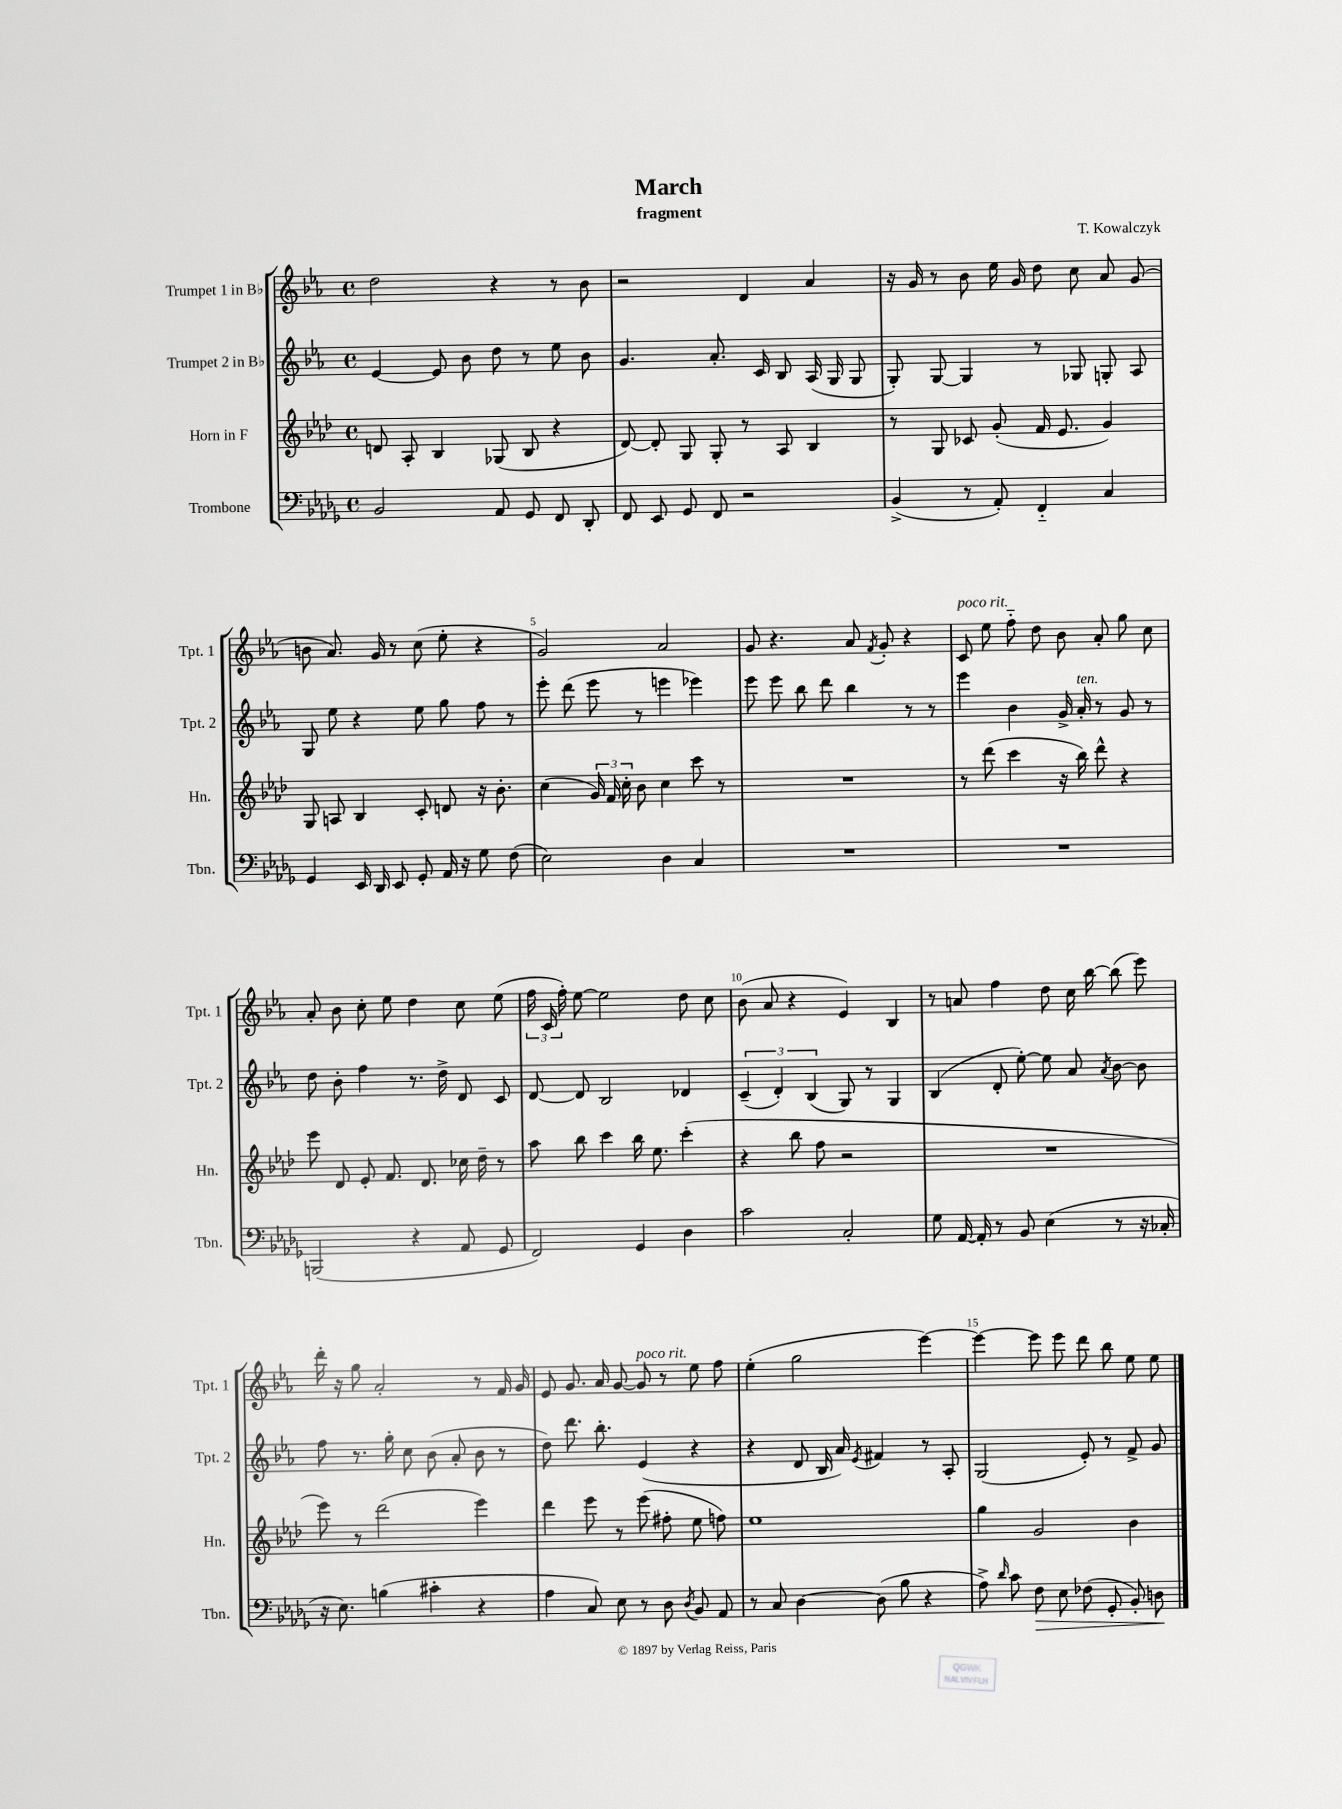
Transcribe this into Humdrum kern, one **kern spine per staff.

**kern	**dynam	**kern	**kern	**kern
*part4	*part4	*part3	*part2	*part1
*staff4	*staff4	*staff3	*staff2	*staff1
*I"Trombone	*	*I"Horn in F	*I"Trumpet 2 in B♭	*I"Trumpet 1 in B♭
*I'Tbn.	*	*I'Hn.	*I'Tpt. 2	*I'Tpt. 1
*clefF4	*	*clefG2	*clefG2	*clefG2
*k[b-e-a-d-g-]	*	*k[b-e-a-d-]	*k[b-e-a-]	*k[b-e-a-]
*M4/4	*	*M4/4	*M4/4	*M4/4
*met(c)	*	*met(c)	*met(c)	*met(c)
=1	=1	=1	=1	=1
2BB-/	.	8dn/	[4e-/	2dd\
.	.	8A-'/	.	.
.	.	4B-/	8e-/]	.
.	.	.	8b-\	.
8AA-/	.	(8G-X/	8dd\	4r
8GG-/	.	8B-/	8r	.
8FF/	.	4r	8ee-\	8r
8DD-'/	.	.	8b-\	8b-\
=2	=2	=2	=2	=2
8FF/	.	[8d-/)	4.g/	2r
8EE-/	.	8d-'/]	.	.
8GG-/	.	8G/	.	.
8FF/	.	8G'/	8.a-'/	.
2r	.	8r	.	4d/
.	.	.	16c/	.
.	.	8A-/	8B-/	.
.	.	4B-/	(16A-/	4a-/
.	.	.	16G/	.
.	.	.	8G/	.
=3	=3	=3	=3	=3
(4BB-^/	.	8r	8G'/)	16r
.	.	.	.	16g/
.	.	8G/	[8G/	8r
8r	.	8c-X/	4G/]	8b-\
8AA-'/)	.	(8g'/	.	16ee-\
.	.	.	.	16g/
4FF/	.	16f/	8r	8dd\
.	.	8.e-/	.	.
.	.	.	8G-X/	8cc\
4C/	.	4g/)	8Gn'/	8a-/
.	.	.	8A-/	(8g/
!!LO:LB:g=z
=4	=4	=4	=4	=4
4GG-/	.	8G/	8G/	8bn\
.	.	8An/	8ee-\	8.a-/)
16EE-/	.	4B-/	4r	.
16DD-/	.	.	.	16g/
8EE-/	.	.	.	8r
8GG-'/	.	8c'/	8ee-\	(8cc\
16AA-/	.	8dn/	8gg\	8ee-'\
16r	.	.	.	.
8G-\	.	16r	8ff\	4r
.	.	8.b-'\	.	.
(8F\	.	.	8r	.
=5	=5	=5	=5	=5
2E-\)	.	(4cc\	8eee-'\	2g/)
.	.	.	(8ddd\	.
.	.	24g/)	8eee-\	.
.	.	24f/	.	.
.	.	24cc'\	.	.
.	.	8b-\	8r	.
4D-\	.	4cc\	4eeen\	2a-/
4C/	.	8ccc\	4eee-X\)	.
.	.	8r	.	.
=6	=6	=6	=6	=6
1r	.	1r	8eee-\	8g/
.	.	.	8eee-\	4.r
.	.	.	8bb-\	.
.	.	.	8ddd\	.
.	.	.	4bb-\	8a-/
.	.	.	.	8qf/
.	.	.	.	8g'/
.	.	.	8r	4r
.	.	.	8r	.
=7	=7	=7	=7	=7
!	!	!	!	!LO:TX:a:i:t=poco rit.
1r	.	8r	4eee-\	8c/
.	.	(8ddd-\	.	8ee-\
.	.	4ccc\	4b-\	8ff\
.	.	.	.	8dd\
.	.	16r	16g^/	8b-\
!	!	!	!LO:TX:a:i:t=ten.	!
.	.	16bb-\)	16a-'/	.
.	.	8ddd-^^\	8r	8a-'/
.	.	4r	8g/	8gg\
.	.	.	8r	8cc\
!!LO:LB:g=z
=8	=8	=8	=8	=8
(2BBBn/	.	8eee-\	8dd\	8a-'/
.	.	8d-/	8b-'\	8b-\
.	.	8e-'/	4ff\	8cc'\
.	.	8.f/	.	8ee-\
4r	.	.	8.r	4dd\
.	.	8.d-/	.	.
.	.	.	16dd^\	.
8AA-/	.	16cc-X\	8d/	8cc\
.	.	16dd-~\	.	.
8GG-/	.	8r	8c/	(8ee-\
=9	=9	=9	=9	=9
2FF/)	.	8aa-\	[8d/	24ff\
.	.	.	.	24c/
.	.	.	.	24ff'\)
.	.	8bb-\	8d/]	[8ee-\
.	.	4ccc\	2B-/	2ee-\]
4GG-/	.	16bb-\	.	.
.	.	8.ee-\	.	.
4D-\	.	(4ccc'\	4d-X/	8dd\
.	.	.	.	8cc\
=10	=10	=10	=10	=10
2c\	.	4r	(6c~/	(8b-\
.	.	.	.	8a-/
.	.	.	6d'/)	.
.	.	8bb-\	.	4r
.	.	.	(6B-/	.
.	.	8ff\	.	.
2C'/	.	2r	8G/)	4e-/)
.	.	.	8r	.
.	.	.	4G/	4B-/
=11	=11	=11	=11	=11
8G-\	.	1r	(4B-/	8r
[16AA-/	.	.	.	8an/
16AA-'/]	.	.	.	.
8r	.	.	8d'/	4ff\
8BB-/	.	.	[8ee-'\)	.
(4E-\	.	.	8ee-\]	8dd\
.	.	.	8a-/	16cc\
.	.	.	.	[16bb-\
.	.	.	8qa-/	.
8r	.	.	[8b-\	(8bb-\]
16r	.	.	8b-\]	8eee-\)
16C-X'/	.	.	.	.
!!LO:LB:g=z
=12	=12	=12	=12	=12
16r	.	8eee-\)	8ff\	16ddd'\
8.E-\)	.	.	.	16r
.	.	8r	8.r	8gg\
(4Bn\	.	(2ddd-\	.	2a-'/
.	.	.	16gg'\	.
.	.	.	8cc\	.
4c#X'\	.	.	(8b-\	.
.	.	.	8a-'/	.
4r	.	4eee-\)	8b-\	8r
.	.	.	8r	16f/
.	.	.	.	16g/
=13	=13	=13	=13	=13
4A-\	.	4ddd-\	8dd\)	8e-/
.	.	.	8.ddd\	8.g/
8C/)	.	8eee-\	.	.
.	.	.	8.bb-'\	16a-/
8E-\	.	8r	.	[8g/
!	!	!	!	!LO:TX:a:i:t=poco rit.
8r	.	(8eee-\	(4e-/	8g/]
8D-\	.	8ff#X'\	.	8r
8qD-/	.	.	.	.
8BB-/	.	8ee-\	4r	8ee-\
8AA-/	.	8ffn\)	.	8ff\
=14	=14	=14	=14	=14
8r	.	1ee-	4r	(4ee-'\
8C/	.	.	.	.
[4D-\	.	.	8d/	2gg\
.	.	.	16B-/	.
.	.	.	16a-/)	.
.	.	.	8qe-/	.
(8D-\]	.	.	4f#X/	.
8B-\	.	.	.	.
4r	.	.	8r	[4eee-\)
.	.	.	8A-'/	.
=15	=15	=15	=15	=15
8A-^\)	.	4gg\	(2G/	4eee-\_
16qqd-/	.	.	.	.
8c\	.	.	.	.
!	!LO:HP:b	!	!	!
8F\	>	2g/	.	8eee-\]
8E-\	.	.	.	8eee-\
(8F-X\	.	.	8e-'/)	8ddd\
8GG-'/	.	.	8r	8bb-\
8BB-'/)	.	4b-\	8f^/	8ee-\
8Dn\	.	.	8g/	8ee-\
.	]	.	.	.
==	==	==	==	==
*-	*-	*-	*-	*-
